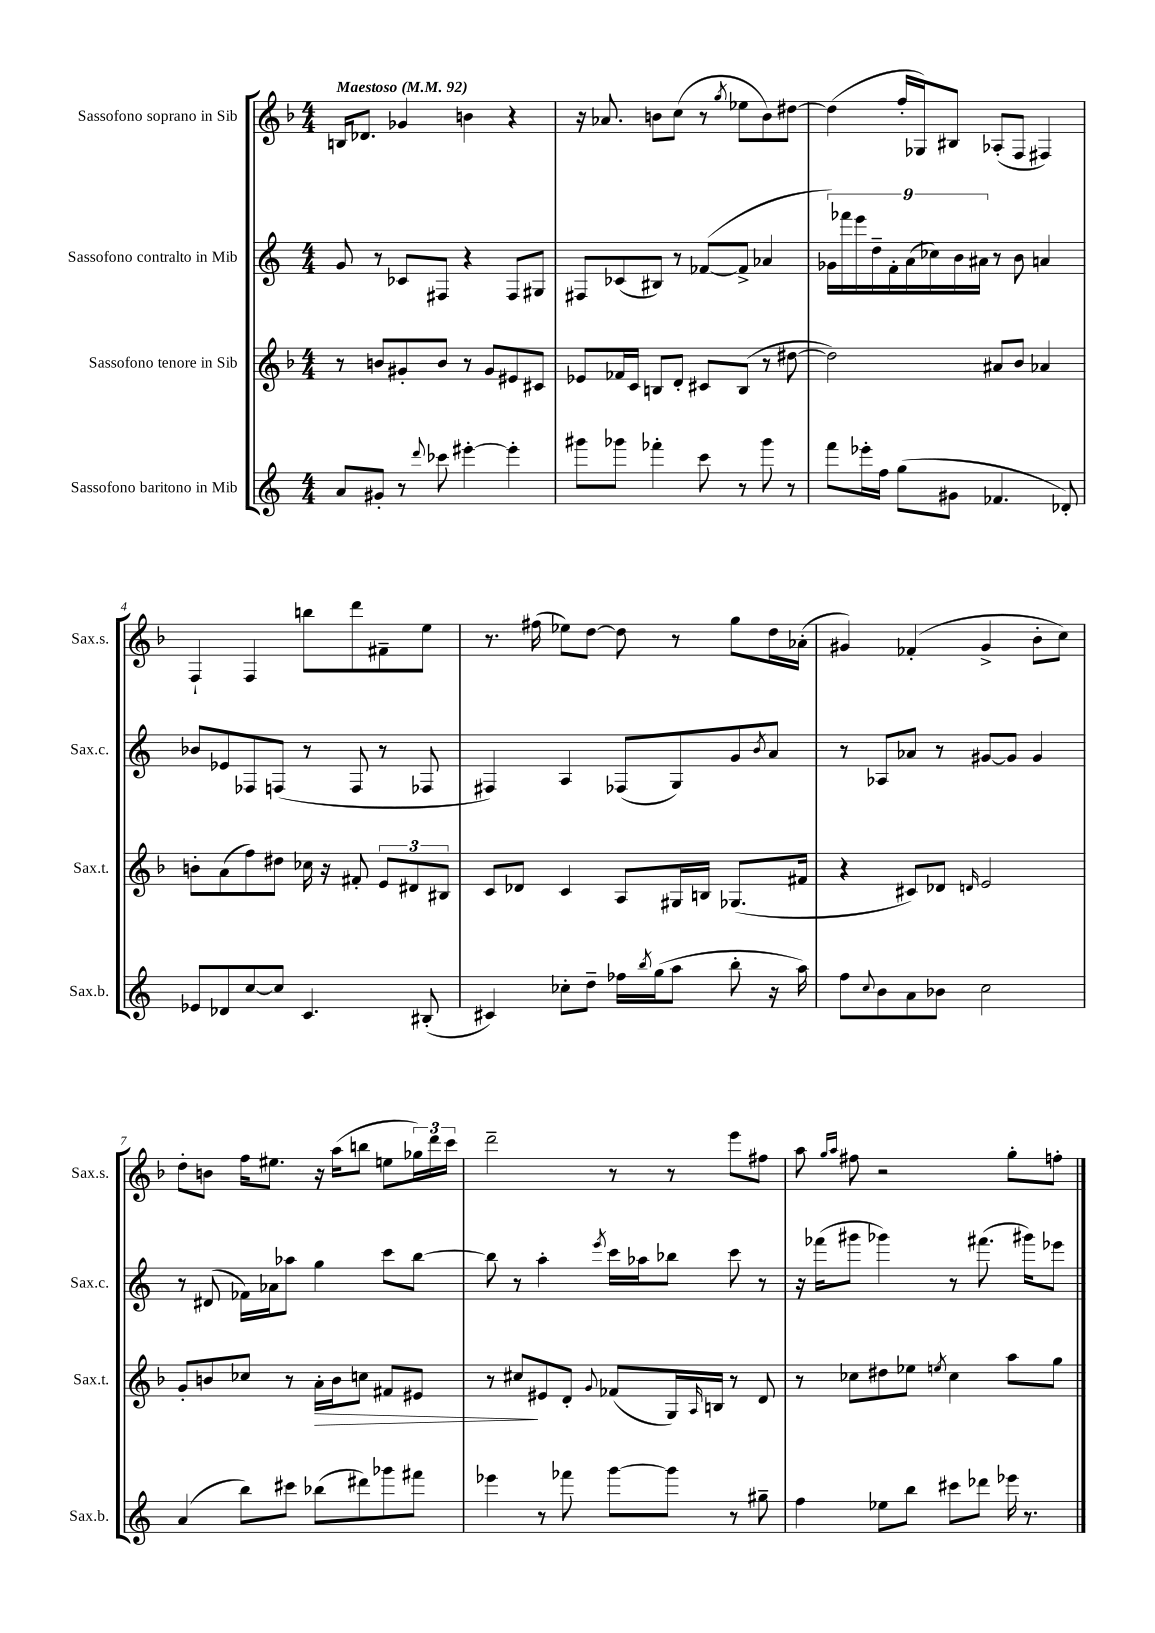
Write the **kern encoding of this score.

**kern	**kern	**kern	**kern
*staff4	*staff3	*staff2	*staff1
*clefG2	*clefG2	*clefG2	*clefG2
*k[]	*k[b-]	*k[]	*k[b-]
*M4/4	*M4/4	*M4/4	*M4/4
*MM92	*MM92	*MM92	*MM92
8a/L	8r	8g/	16B/LK
.	.	.	8.d-/J
8g#'/J	8b/L	8r	.
8r	8g#'/	8c-/L	4g-/
8qqddd/	.	.	.
8ccc-\	8b/J	8F#/J	.
[4eee#'\	8r	4r	4b\
.	8g#/L	.	.
4eee#'\]	8e#/	8F#/L	4r
.	8c#/J	8G#/J	.
=	=	=	=
8ggg#\L	8e-/L	8F#/L	16r
.	.	.	8.a-/
8ggg-\J	16f-/L	(8c-/	.
.	16c/JJ	.	.
4fff-'\	8B/L	8B#/J)	8b\L
.	8d'/J	8r	(8cc\J
8ccc\	8c#/L	([8f-/L	8r
.	.	.	8qgg/
8r	(8B/J	8f-^/]J	8ee-\L
8ggg-\	8r	4a-/	8b\)
8r	[8dd#\	.	[8dd#\J
=	=	=	=
8fff\L	2dd#\])	18g-\LL)	(4dd#\]
.	.	18fff-\	.
.	.	18eee\	.
16eee-'\L	.	.	.
.	.	18dd~\	.
16ff\JJ	.	.	.
.	.	18f'\	.
(8gg\L	.	.	16ff'/LL
.	.	(18a\	.
.	.	.	16G-/J)
.	.	18cc-\)	.
8g#\J	.	.	8B#/J
.	.	18b\	.
.	.	18a#\JJ	.
4.f-/	8a#/L	8r	(8A-'/L
.	8b-/J	8b\	8F/J
.	4a-/	4a/	4F#/)
8d-'/)	.	.	.
=	=	=	=
8e-/L	8b'\L	8b-/L	4F`/
8d-/	(8a\	8e-/	.
[8cc/	8ff\)	8F-/	4F/
8cc/]J	8dd#\J	(8F/J	.
4.c/	16cc-\	8r	8bb\L
.	16r	.	.
.	8f#'/	8F/	8ddd\
.	12e/L	8r	8f#~\
.	12d#/	.	.
(8B#'/	.	8F-/	8ee\J
.	12B#/J	.	.
=	=	=	=
4c#/)	8c/L	4F#/)	8.r
.	8d-/J	.	.
.	.	.	(16ff#\
8cc-'\L	4c/	4A/	8ee-\L)
8dd~\J	.	.	[8dd\J
16ff-\LL	8A/L	(8F-/L	8dd\]
8qbb/	.	.	.
(16gg\J	.	.	.
8aa\J	16G#/L	8G/)	8r
.	16B/JJ	.	.
8bb'\	(8.G-/L	8g/	8gg\L
.	.	8qb/	.
16r	.	8a/J	16dd\L
16aa\)	16f#/Jk	.	(16a-'\JJ
=	=	=	=
8ff\L	4r	8r	4g#/)
8qqcc/	.	.	.
8b\	.	8A-/L	.
8a\	8c#/L)	8a-/J	(4f-'/
8b-\J	8d-/J	8r	.
.	16qqd/	.	.
2cc\	2e/	[8g#/L	4g#^/
.	.	8g#/]J	.
.	.	4g#/	8b-'\L
.	.	.	8cc\J)
=	=	=	=
(4a/	8g'/L	8r	8dd'\L
.	8b/	(8d#/	8b\J
8bb\L)	8cc-/J	16f-\LL)	16ff\LK
.	.	16a-\J	8.ee#\J
8ccc#\J	8r	8aa-\J	.
(8bb-\L	16a'\LL	4gg\	16r
.	16b\J	.	(16aa\LK
8ddd#\)	8cc\J	.	8bb\J
8ggg-\	8f#/L	8ccc\L	8ee\L
8fff#\J	8e#/J	[8bb\J	24gg-\L)
.	.	.	24ddd\
.	.	.	24ccc\JJ
=	=	=	=
4eee-\	8r	8bb\]	2ddd~\
.	8cc#/L	8r	.
8r	8e#/	4aa'\	.
8fff-\	8d'/J	.	.
.	8qqg/	8qeee/	.
[8ggg\L	(8f-/L	16ccc\LL	8r
.	.	16aa-\J	.
8ggg\]J	16G/L)	8bb-\J	8r
.	16qqA/	.	.
.	16B/JJ	.	.
8r	8r	8ccc\	8eee\L
8gg#~\	8d/	8r	8ff#\J
=	=	=	=
4ff\	8r	16r	8aa\
.	.	(16fff-\LK	.
.	.	.	16qqgg/LL
.	.	.	16qqaa/JJ
.	8cc-\L	8ggg#\J	8ff#\
8ee-\L	8dd#\	4ggg-\)	2r
8bb\J	8ee-\J	.	.
.	8qee/	.	.
8ccc#\L	4cc-\	8r	.
8ddd-\J	.	(8.fff#\	.
16eee-\	8aa\L	.	8gg'\L
8.r	.	16ggg#\LK)	.
.	8gg\J	8eee-\J	8ff'\J
==	==	==	==
*-	*-	*-	*-
